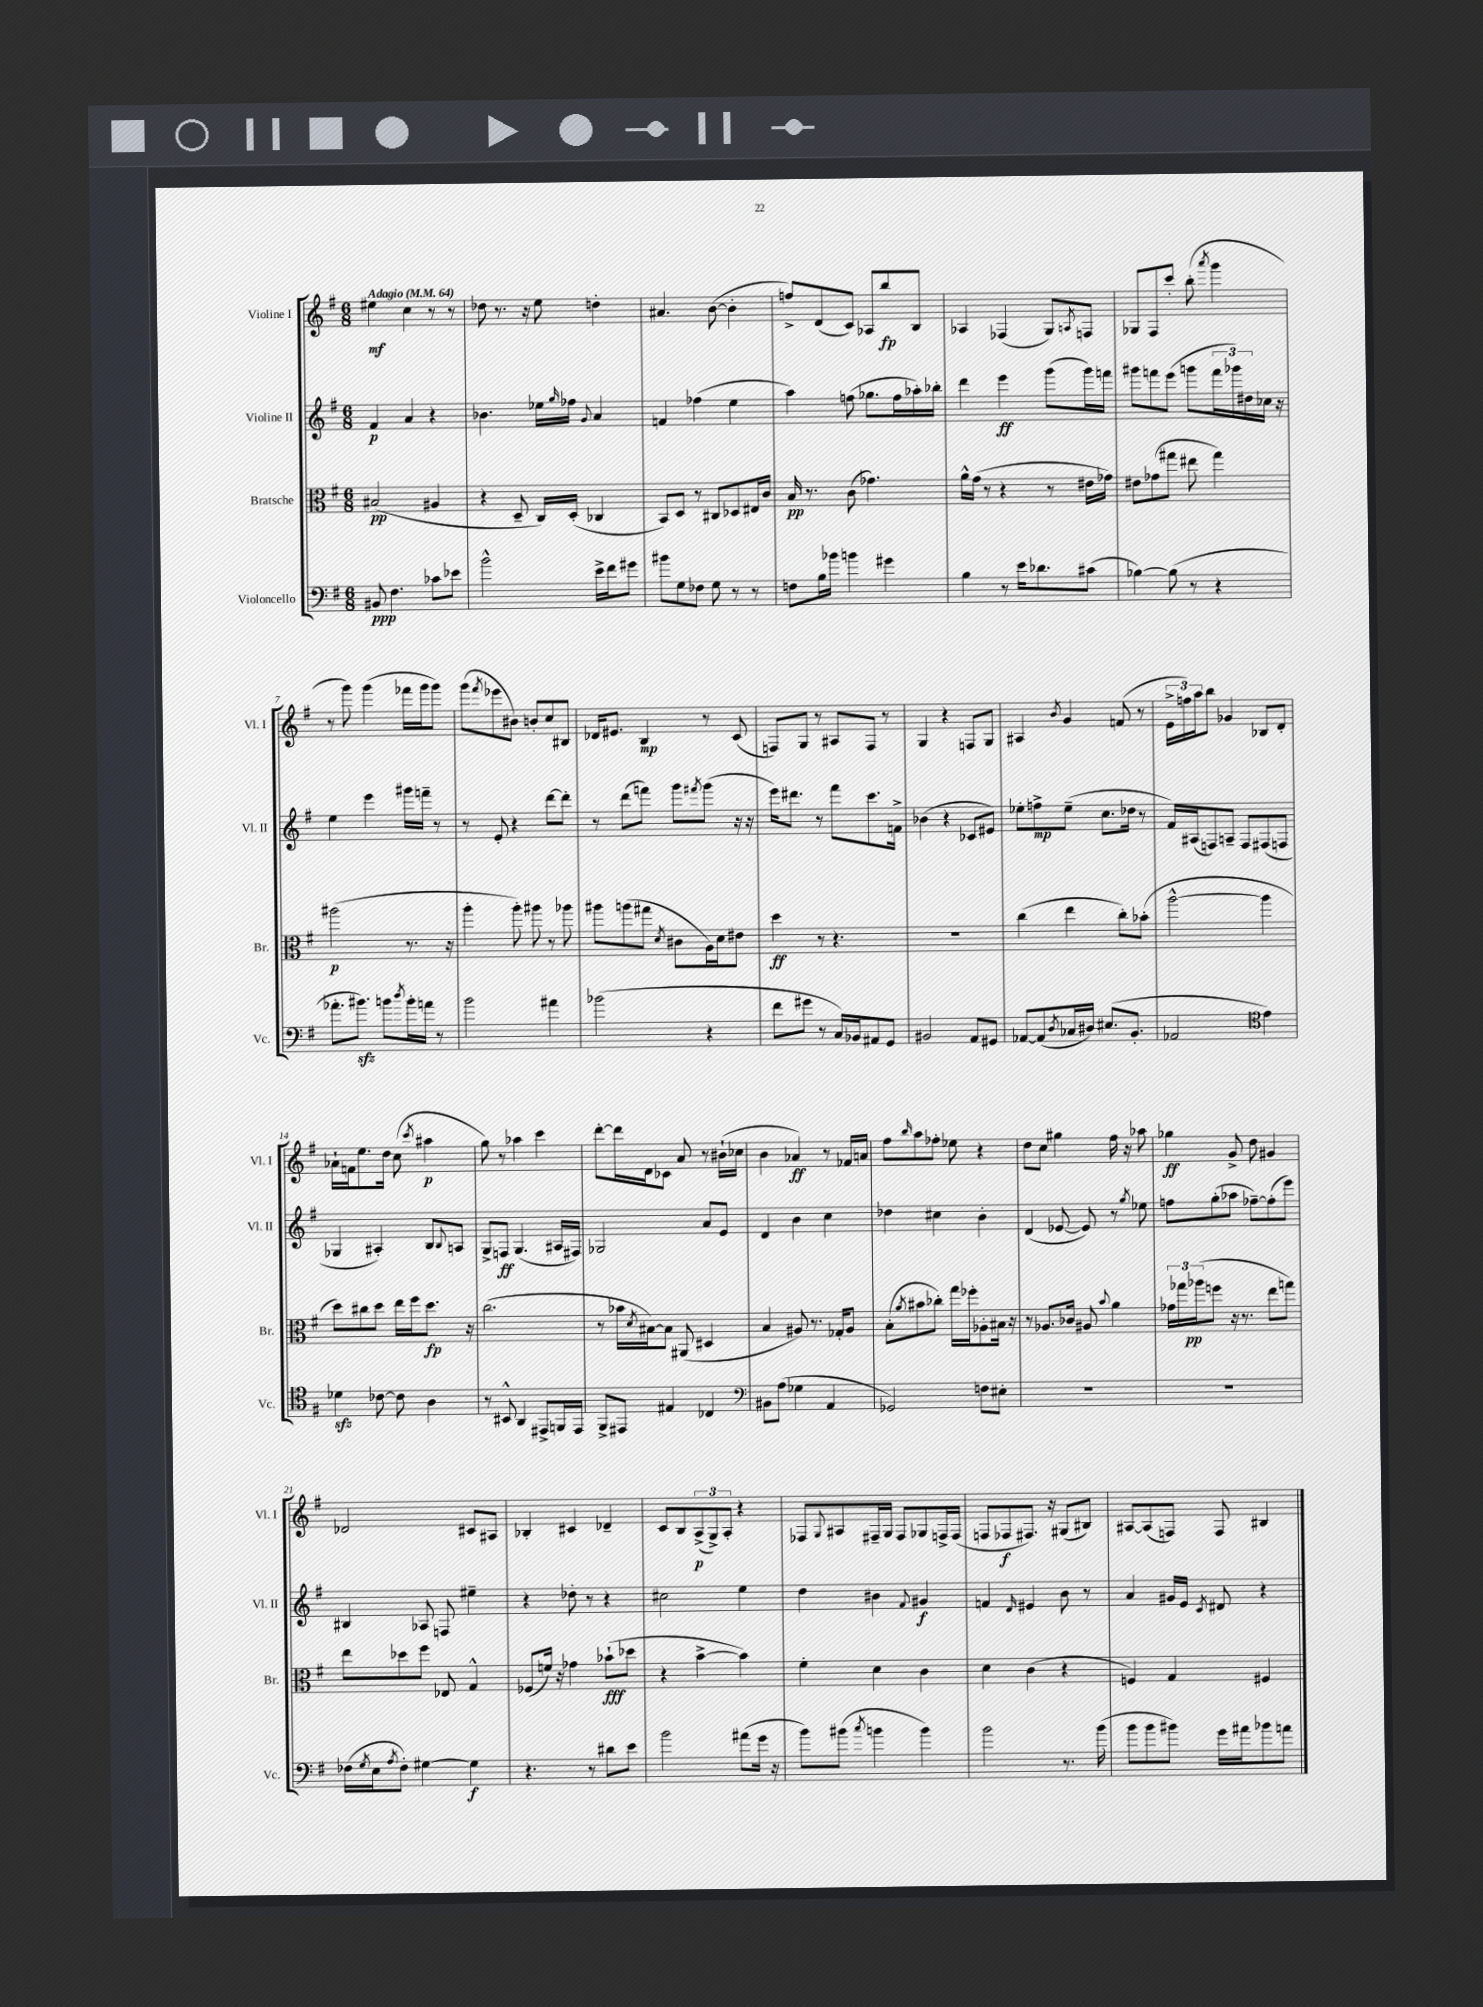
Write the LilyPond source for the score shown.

<<
\new StaffGroup <<
\new Staff = "s0" \with { instrumentName = "Violine I" shortInstrumentName = "Vl. I" } {
    \clef treble \key g \major \numericTimeSignature \time 6/8 \tempo "Adagio" 4 = 64
    eis''4\mf c''4 r8 r8 |
    des''8 r8. r16 e''8 d''4-. |
    ais'4. b'8~( b'4-. |
    f''8->) d'8( c'8) aes8 b''8\fp b8 |
    aes4 fes4( g8) \acciaccatura { a8 } f8 |
    ges8 fis8 c'''8-. b''8-.( \acciaccatura { a'''8 } g'''4 |
    r8 g'''8) g'''4( fes'''16 g'''16 g'''8) |
    g'''8( \acciaccatura { fis'''8 } ees'''8 bis'8) b'8-. c''8 bis8 |
    des'16 eis'8. b4\mp r8 c'8( |
    f8) g8 r8 ais8 f8 r8 |
    g4 r4 f8 g8 |
    ais4 \acciaccatura { b'8 } g'4 f'8( r8 |
    \tuplet 3/2 { e'16-> f''16) a''16 } b''8 ges'4 bes8 d'8-. |
    aes'16-! f'16 e''8. d''16 c''8( \acciaccatura { c'''8 } ais''4\p |
    g''8) r8 aes''4 c'''4 |
    d'''8~-. d'''16 d'16 ces'8 a'8 r8 bis'16-!( ces''16 |
    b'4 aes'4\ff) r8 fes'16 a'16 |
    fis''8 \grace { b''16 } a''8 fes''8-. ees''8 r4 |
    d''8 c''8 gis''4 fis''16 r16 aes''8 |
    ges''4\ff g'8-> d''8 gis'4 |
    des'2 cis'8 ais8 |
    bes4-. cis'4 des'4-- |
    c'8 b8 \tuplet 3/2 { a8->\p( g8->) a8-. } r4 |
    fes8 \appoggiatura { g8 } ais8 fis16-- g16 fis8 ges8 f16-> f16( |
    f8 fes8\f fis8.) r16 gis8( bis8) |
    ais8~ ais8( f8) f8 bis4 \bar "|." |
}
\new Staff = "s1" \with { instrumentName = "Violine II" shortInstrumentName = "Vl. II" } {
    \clef treble \key g \major \numericTimeSignature \time 6/8
    fis'4\p a'4 r4 |
    bes'4. ees''16 \grace { g''16 } fes''16 \appoggiatura { g'8 } a'4 |
    f'4 fes''4( e''4 |
    a''4) f''8( ges''8. f''16 aes''16-.) bes''16-. |
    d'''4 e'''4\ff g'''8( g'''16) f'''16 |
    gis'''8 f'''8 e'''8( g'''8 \tuplet 3/2 { f'''16 ges'''16) dis''16 } ces''16 r16 |
    e''4 e'''4 gis'''16 f'''16-- r8 |
    r8 e'8-. r4 d'''8~ d'''8-. |
    r8 d'''8( f'''8) g'''8 \acciaccatura { fis'''8 } g'''8( r16 r16 |
    e'''16) dis'''8. r8 fis'''8 c'''8. f'16-> |
    bes'4( r4 ces'8 eis'8) |
    ees''8-. f''8->\mp ees''8--( c''8. des''16 r8 |
    fis'16) ais16( f8) a8-- f8 fis8( f8 |
    ges4 ais4-.) b8 \appoggiatura { b8 } a8 |
    g8-> f8\ff g4.( ais16 fis16) |
    ges2 a'8 e'8 |
    d'4 b'4 c''4 |
    des''4 cis''4 b'4-. |
    d'4( ees'8~ ees'8) r8 \acciaccatura { g''8 } ees''8 |
    f''8 g''8-.( aes''8 fes''8~--) fes''8-.( e'''8) |
    bis4 aes8 f8 eis''4-- |
    r4 des''8-. r8 r4 |
    cis''2 e''4 |
    d''4 bis'4 \appoggiatura { fis'8 } gis'4\f |
    f'4 \grace { d'16 } eis'4 b'8 r8 |
    a'4 gis'16 e'16 \acciaccatura { c'8 } dis'8 r4 \bar "|." |
}
\new Staff = "s2" \with { instrumentName = "Bratsche" shortInstrumentName = "Br." } {
    \clef alto \key g \major \numericTimeSignature \time 6/8
    bis2\pp( ais4 |
    r4 d8-- c16) d16-.( ces4 |
    b,8) d8 r8 cis8 des8 eis16 c'16 |
    b16\pp r8. c'8( ges'4.) |
    a'16-^ g'16( r8 r4 r8 eis'16 ges'16) |
    eis'8 ges'8( gis''8 eis''8 gis''4) |
    ais''2\p( r8. r16 |
    a''4-. a''8-.) ais''8 r8 aes''8 |
    ais''8 a''8( gis''8 \acciaccatura { d'8 } cis'8 a16) d'16 eis'8 |
    d''4\ff r8 r4. |
    R2. |
    c''4( e''4 c''8-.) bes'8-.( |
    a''2~-^ a''4 |
    d''8) cis''8 d''8 e''16 fis''16 d''8.\fp r16 |
    c''2.( |
    r8 bes'16 \acciaccatura { d'8 } bis16~) bis8 ais,8( dis4 |
    b4 ais8) r8. ges16-. ais8 |
    b8-.( \acciaccatura { a'8 } bis'8 ces''8-.) g''16 fes''16-. aes8-. bis16 r16 |
    r8 aes8. ces'16 ais8 \appoggiatura { b'8 } a'4 |
    \tuplet 3/2 { ges'16 ges''16 aes''16\pp( } f''8 r16 r8. e''8 g''8) |
    e''8 des''8 fis''8 ees8 g4-^ |
    fes8( f'16) r16 ges'4 bes'8-!\fff( des''8 |
    r4 b'4~-> b'4) |
    fis'4-. d'4 c'4 |
    d'4 c'4( r4 |
    f4) g4 fis4 \bar "|." |
}
\new Staff = "s3" \with { instrumentName = "Violoncello" shortInstrumentName = "Vc." } {
    \clef bass \key g \major \numericTimeSignature \time 6/8
    bis,8\ppp fis4. ces'8 ees'8 |
    b'2-^ e'16-> fis'16 gis'8 |
    bis'8 g8 fes8 g8 r8 r8 |
    f8 b16 bes'16 b'4 gis'4 |
    b4 r8 e'16 des'8. cis'8( |
    bes4~) bes8( r8 r4 |
    aes'8.-. bis'8.\sfz) b'8 \acciaccatura { d''8 } b'16-. a'16 r8 |
    b'2 ais'4 |
    bes'2( r4 |
    fis'8 gis'8 r8 c16) bes,16 ais,8 g,8 |
    bis,2 a,8 gis,8 |
    aes,8~ aes,8( \acciaccatura { d8 } ces16 dis16) eis8.( b,8.-. |
    aes,2 \clef tenor e'4) |
    des'4\sfz ces'8~ ces'8 a4 |
    r8 bis,8-^ a,4 eis,8-> f,16 eis,16 |
    fis,8-> eis,8 eis4 ces4 |
    \clef bass bis,8 a8( ges4 a,4 |
    ges,2) f8 eis8-. |
    R2. |
    R2. |
    fes16( \acciaccatura { g8 } e16 \acciaccatura { a8 } fes8-.) gis4~ gis4\f |
    r4. r8 dis'8 e'8 |
    b'2 ais'8( g'16 r16 |
    b'8) bis'8( \acciaccatura { c''8 } b'4 b'4) |
    b'2 r8. b'16( |
    b'8 b'8 bis'8) g'16 ais'16 bes'8 a'8 \bar "|." |
}
>>
>>
